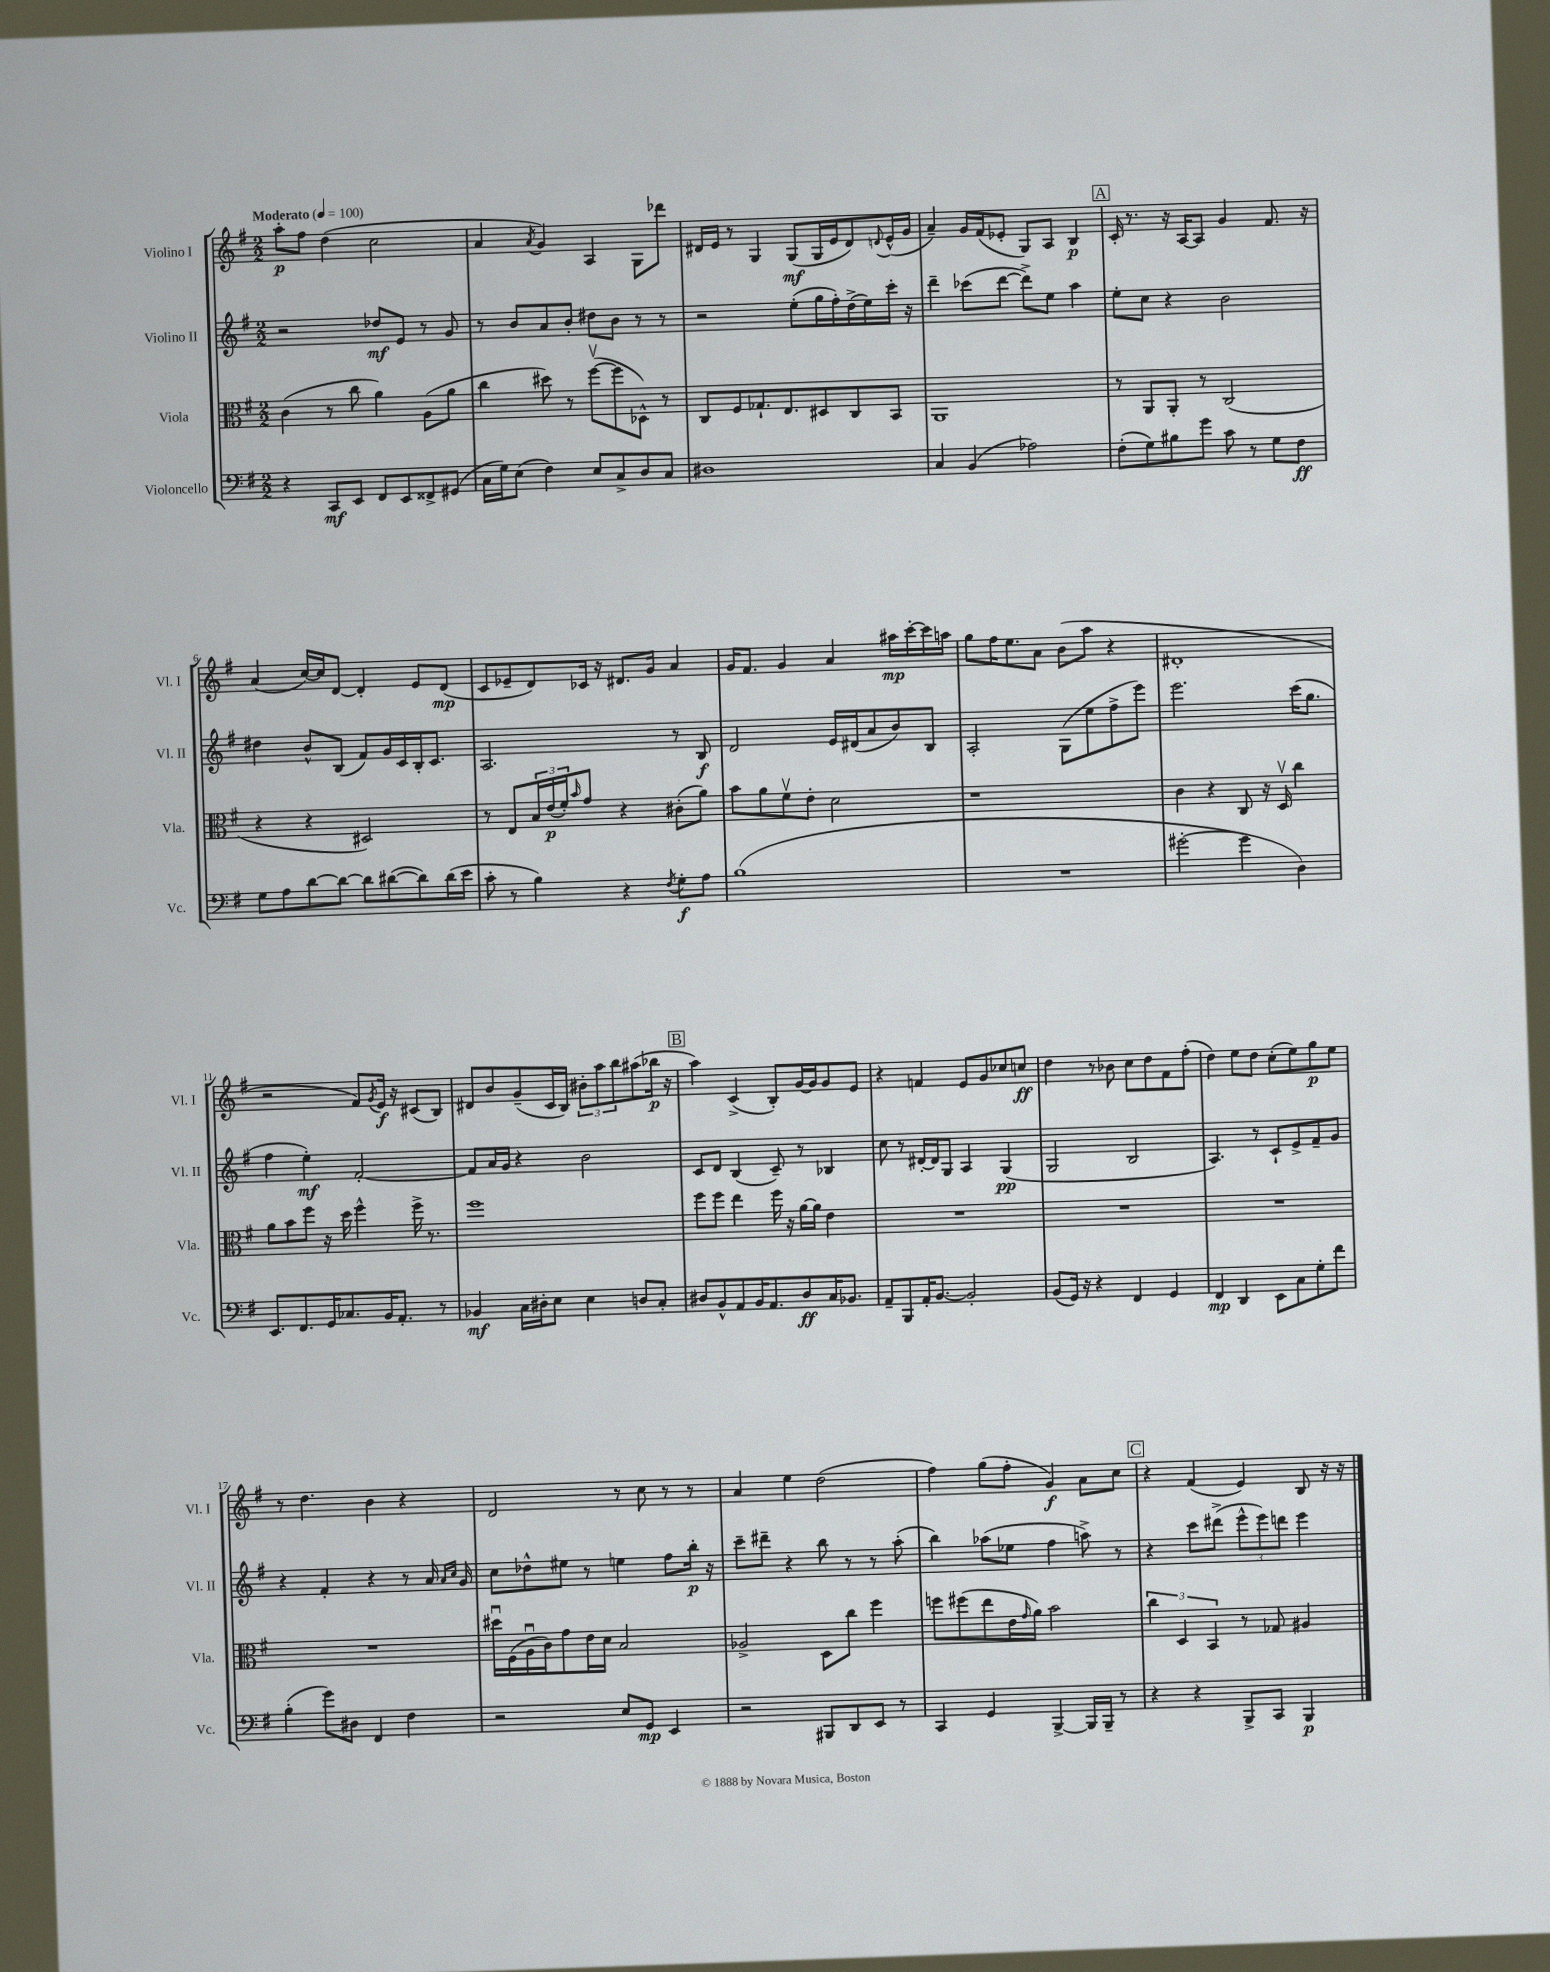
<<
\new StaffGroup <<
\new Staff = "s0" \with { instrumentName = "Violino I" shortInstrumentName = "Vl. I" } {
    \clef treble \key g \major \numericTimeSignature \time 2/2 \tempo "Moderato" 4 = 100
    a''8-.\p fis''8 d''4( c''2 |
    a'4 \acciaccatura { a'8 } g'4) a4 g8 des'''8 |
    dis'16 e'16 r8 g4 g8\mf( g16 e'16 dis'8) \appoggiatura { d'8 } e'16-^( g'16 |
    a'4--) g'16 fis'16( ees'8-. g8) a8 b4\p |
    \mark \markup { \box "A" } c'16-. r8. r16 a16~ a8 g'4 fis'8. r16 |
    a'4( c''16~) c''16 d'8~ d'4-. e'8 d'8\mp( |
    c'8 ees'8-- d'8) ces'16 r16 dis'8. g'16 a'4 |
    g'16 fis'8. g'4 a'4 ais''16\mp c'''16~-. c'''16 a''16 |
    g''8 fis''16 e''8. a'8 b'8( a''8 r4 |
    dis'1-. |
    r2 fis'8) \acciaccatura { g'8 } e'16\f r16 cis'8( b8) |
    dis'8 b'8 g'8--( c'16 b16) \tuplet 3/2 { bis'8-. a''8 b''8 } ais''8( bes''16\p r16 |
    \mark \markup { \box "B" } a''4) c'4->( b8-.) g'16~ g'16 g'8 e'8 |
    r4 f'4 e'8 g'8 ces''8 c''8\ff |
    d''4 r8 bes'8 c''8 d''8 fis'8 fis''8-.( |
    d''4) e''8 d''8 c''8-.( e''8) g''8\p e''8 |
    r8 d''4. b'4 r4 |
    d'2 r8 c''8 r8 r8 |
    a'4 e''4 d''2( |
    fis''4) g''8( fis''8-. g'4\f) a'8 c''8 |
    \mark \markup { \box "C" } r4 fis'4( e'4) b8 r16 r16 \bar "|." |
}
\new Staff = "s1" \with { instrumentName = "Violino II" shortInstrumentName = "Vl. II" } {
    \clef treble \key g \major \numericTimeSignature \time 2/2
    r2 des''8\mf e'8 r8 g'8 |
    r8 b'8 a'8 b'8-. dis''8 b'8 r8 r8 |
    r2 e''8-.( g''16 fis''16-.) d''16->( e''16) c'''16-. r16 |
    d'''4-- ces'''8( d'''8~ d'''8->) e''8 a''4 |
    \mark \markup { \box "A" } e''8-. c''8 r4 b'2 |
    dis''4 b'8-^ b8( fis'8) g'16 c'16 b16-. c'8. |
    a2. r8 b8\f |
    d'2 e'16 dis'16( a'8 b'8) b8 |
    a2-. g8( e''8 fis''8-> e'''8) |
    e'''2. c'''16( g''8. |
    fis''4 e''4-.\mf) fis'2~-. |
    fis'8 a'16 g'16 r4 b'2 |
    \mark \markup { \box "B" } c'8 d'8 b4( c'8--) r8 bes4 |
    c''8 r8 dis'16~-. dis'16 g8 a4 g4\pp( |
    g2 b2 |
    a4.) r8 c'8-! e'8-> fis'8-- g'8 |
    r4 fis'4-. r4 r8 a'16 \grace { a'16 c''16 } g'16 |
    c''8 des''8-^ eis''8 r8 e''4 fis''8 b''16-.\p r16 |
    c'''8-- dis'''8-- r4 b''8 r8 r8 a''8-.( |
    b''4) aes''8( ees''8 fis''4 a''8->) r8 |
    \mark \markup { \box "C" } r4 c'''8 dis'''8->( \tuplet 3/2 { e'''8-^ e'''8) d'''8 } e'''4 \bar "|." |
}
\new Staff = "s2" \with { instrumentName = "Viola" shortInstrumentName = "Vla." } {
    \clef alto \key g \major \numericTimeSignature \time 2/2
    c'4( r8 c''8 a'4) a8( a'8 |
    c''4 dis''8) r8 fis''8~\upbow( fis''8 des8-^) r8 |
    c8 fis8 ges8.-! e8. dis8 c8 b,8 |
    a,1 |
    \mark \markup { \box "A" } r8 a,8 a,8-. r8 c2( |
    r4 r4 dis2) |
    r8 e8 \tuplet 3/2 { b16 e'16\p( fis'16-.) } \grace { b'16 } g'8 r4 cis'8-.( a'8) |
    b'8 a'8 fis'8\upbow e'8-. d'2 |
    r1 |
    c'4 r4 c8 r16 d16\upbow c''4 |
    a'8 b'8 fis''8 r16 d''16 fis''4-^ fis''16-> r8. |
    fis''1 |
    \mark \markup { \box "B" } fis''8 fis''8 e''4 fis''16 r16 a'16~ a'16 e'4 |
    R1 |
    R1 |
    R1 |
    R1 |
    dis''16\downbow fis16( a16\downbow c'16) g'8 e'16 d'16 b2 |
    aes2-> d8 c''8 fis''4 |
    f''8 fis''8( e''8 e'16 \grace { g'16 } a'16) b'2 |
    \mark \markup { \box "C" } \tuplet 3/2 { c''4 d4 b,4 } r8 ges8 ais4 \bar "|." |
}
\new Staff = "s3" \with { instrumentName = "Violoncello" shortInstrumentName = "Vc." } {
    \clef bass \key g \major \numericTimeSignature \time 2/2
    r4 c,8\mf e,8 fis,8 e,8 fisis,8-> gis,8( |
    c16 g16) e8( fis4) e8 c8-> d8 c8 |
    dis1 |
    c4 b,4( aes2) |
    \mark \markup { \box "A" } fis8-.( g8) bis8 g'8 c'8 r8 g8 fis8\ff |
    g8 a8 d'8~ d'8~ d'8 dis'8~( dis'8) dis'16( e'16 |
    c'8-. r8 b4) r4 \acciaccatura { fis8 } g8-.\f a8 |
    b1( |
    R1 |
    gis'2~-. gis'4 d4) |
    e,8. fis,8. g,16 ces8. b,16 a,8.-. r8 |
    bes,4\mf c16 dis16-. e8 e4 d8 c8-. |
    \mark \markup { \box "B" } dis8 b,8-^ a,8 b,16 a,8. dis8\ff c16 bes,8. |
    a,8-- b,,8 a,16-. b,8.~ b,2-. |
    b,8( g,16) r16 r4 fis,4 g,4 |
    fis,4\mp d,4 e,8 c8 g8-. fis'8 |
    b4-.( g'8) dis8 fis,4 fis4 |
    r2 e8 g,8\mp e,4 |
    r2 bis,,8 d,8 e,8 r8 |
    c,4 g,4 b,,4~-> b,,16 b,,16-- r8 |
    \mark \markup { \box "C" } r4 r4 b,,8-> c,8 b,,4\p \bar "|." |
}
>>
>>
